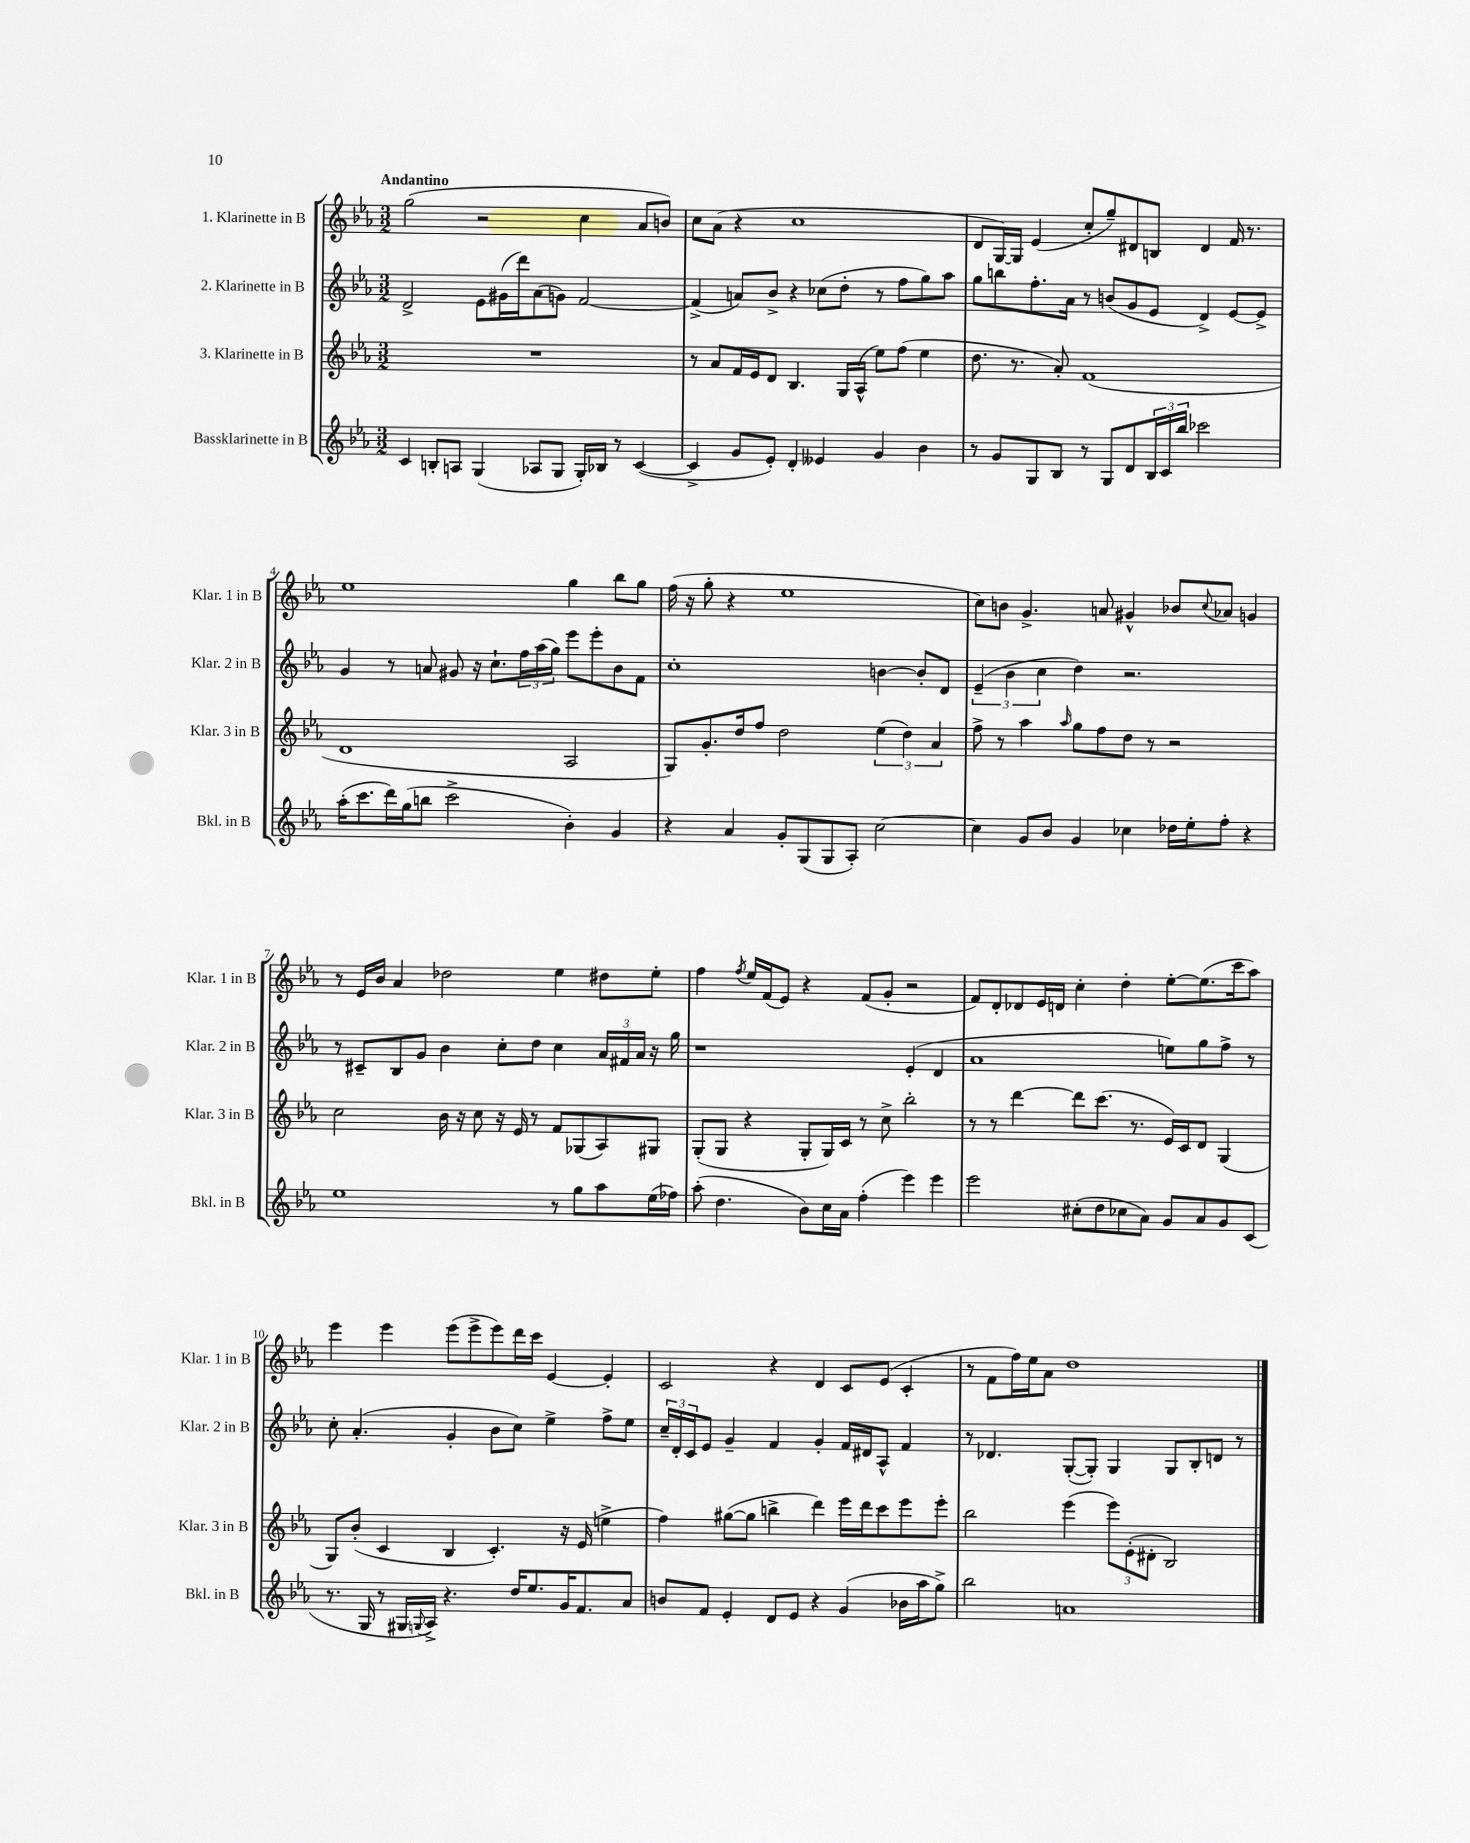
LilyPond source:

<<
\new StaffGroup <<
\new Staff = "s0" \with { instrumentName = "1. Klarinette in B" shortInstrumentName = "Klar. 1 in B" } {
    \clef treble \key ees \major \numericTimeSignature \time 3/2 \tempo "Andantino"
    g''2( r2 c''4 aes'8 b'8) |
    c''8 aes'8( r4 c''1 |
    d'8 g16~) g16 ees'4( c''8-. g''8--) dis'8 b8 dis'4 f'16 r8. |
    ees''1 g''4 bes''8 g''8 |
    f''16( r16 g''8-. r4 ees''1 |
    c''8) b'8 g'4.-> a'8 gis'4-^ bes'8 \appoggiatura { c''8 } aes'8 g'4 |
    r8 ees'16 bes'16 aes'4 des''2 ees''4 dis''8 ees''8-. |
    f''4 \acciaccatura { f''8 } ees''16 f'16( ees'8) r4 f'8( g'8-. r2 |
    f'8) d'8-. des'8 ees'16 d'16 c''4-. d''4-. ees''8~-. ees''8.( c'''16 aes''8) |
    ees'''4 ees'''4 ees'''8( ees'''8-> ees'''8) d'''16 c'''16 ees'4~ ees'4-. |
    c'2 r4 d'4 c'8 ees'8( c'4-. |
    r8 f'8 f''16) ees''16 aes'8 d''1 \bar "|." |
}
\new Staff = "s1" \with { instrumentName = "2. Klarinette in B" shortInstrumentName = "Klar. 2 in B" } {
    \clef treble \key ees \major \numericTimeSignature \time 3/2
    d'2-> ees'8 gis'16( d'''16) aes'8( g'8) f'2~ |
    f'4->( a'8) bes'8-> r4 ces''8( d''8-. r8 f''8 g''8) aes''8 |
    g''8 b''8 f''8.-. aes'16 r8 b'8( g'8 ees'8 d'4->) ees'8~ ees'8-> |
    g'4 r8 a'8 gis'8 r16 c''8.-! \tuplet 3/2 { f''16 aes''16( g''16) } ees'''8 ees'''8-. bes'8 f'8 |
    c''1-. b'4~ b'8-. d'8 |
    \tuplet 3/2 { ees'4--( bes'4 c''4 } d''4) r2. |
    r8 cis'8-- bes8 g'8 bes'4 c''8-. d''8 c''4 \tuplet 3/2 { aes'16 fis'16 aes'16 } r16 g''16 |
    r1 ees'4-.( d'4 |
    aes'1 e''8) g''8 f''8-> r8 |
    c''8-. aes'4.-.( g'4-. bes'8 c''8) ees''4-> f''8-> ees''8 |
    \tuplet 3/2 { c''16-- d'16-. c'16 } ees'8 g'4-- f'4 g'4-. f'16 dis'16 aes8-^ f'4 |
    r8 des'4. g8~-.( g8-.) g4 g8 bes8-. d'8 r8 \bar "|." |
}
\new Staff = "s2" \with { instrumentName = "3. Klarinette in B" shortInstrumentName = "Klar. 3 in B" } {
    \clef treble \key ees \major \numericTimeSignature \time 3/2
    R1. |
    r8 aes'8 f'16 ees'16 d'8 bes4. g16 aes16-^( ees''8) f''8( ees''4 |
    d''8. r8. aes'8-.) f'1( |
    d'1 aes2 |
    g8) g'8.-. d''16 f''8 d''2 \tuplet 3/2 { ees''4( d''4) aes'4 } |
    f''8-> r8 aes''4 \grace { aes''16 } g''8 f''8 d''8 r8 r2 |
    c''2 bes'16 r16 c''8 r16 ees'16 r8 f'8 ges8( aes8) gis8 |
    g8-.( g8 r4 g8-. g16) c'16 r8 c''8-> bes''2-. |
    r8 r8 d'''4~ d'''8 c'''8.( r8. ees'16) c'16 d'8 g4( |
    g8) bes'8-.( c'4 bes4 c'4.-.) r16 ees'16( e''4-> |
    f''4) gis''8~( gis''8 b''4-> d'''4) ees'''16 d'''16 c'''8 ees'''8 ees'''8-. |
    bes''2 ees'''4( \tuplet 3/2 { ees'''8) ees'8-.( dis'8-. } bes2) \bar "|." |
}
\new Staff = "s3" \with { instrumentName = "Bassklarinette in B" shortInstrumentName = "Bkl. in B" } {
    \clef treble \key ees \major \numericTimeSignature \time 3/2
    c'4 b8-. a8 g4( aes8 g8 g16-.) bes16 r8 c'4~( |
    c'4-> g'8 ees'8-.) d'4-. eeses'4 g'4 bes'4 |
    r8 g'8 g8 bes8 r8 g8 d'8 \tuplet 3/2 { bes16 c'16 bes''16 } ces'''2 |
    aes''16-.( c'''8. d'''16) g''16( b''8 c'''2-> bes'4-.) g'4 |
    r4 aes'4 g'8-. g8( g8 aes8-.) c''2~ |
    c''4 g'8 bes'8 g'4 ces''4 des''16 ees''16-. f''8-. r4 |
    ees''1 r8 g''8 aes''8 ees''16( fes''16) |
    aes''8-.( d''4. bes'8) c''16 aes'16 f''4-.( ees'''4) ees'''4 |
    ees'''2 cis''8-.( d''8 ces''8 aes'8) g'8 aes'8 g'8 c'8( |
    r8. g16 r8 gis16 \appoggiatura { g8 } aes16->) r4. d''16 ees''8. g'16 f'8. aes'8 |
    b'8 f'8 ees'4-. d'8 ees'8 r4 g'4( bes'16 aes''16 g''8->) |
    bes''2 a'1 \bar "|." |
}
>>
>>
